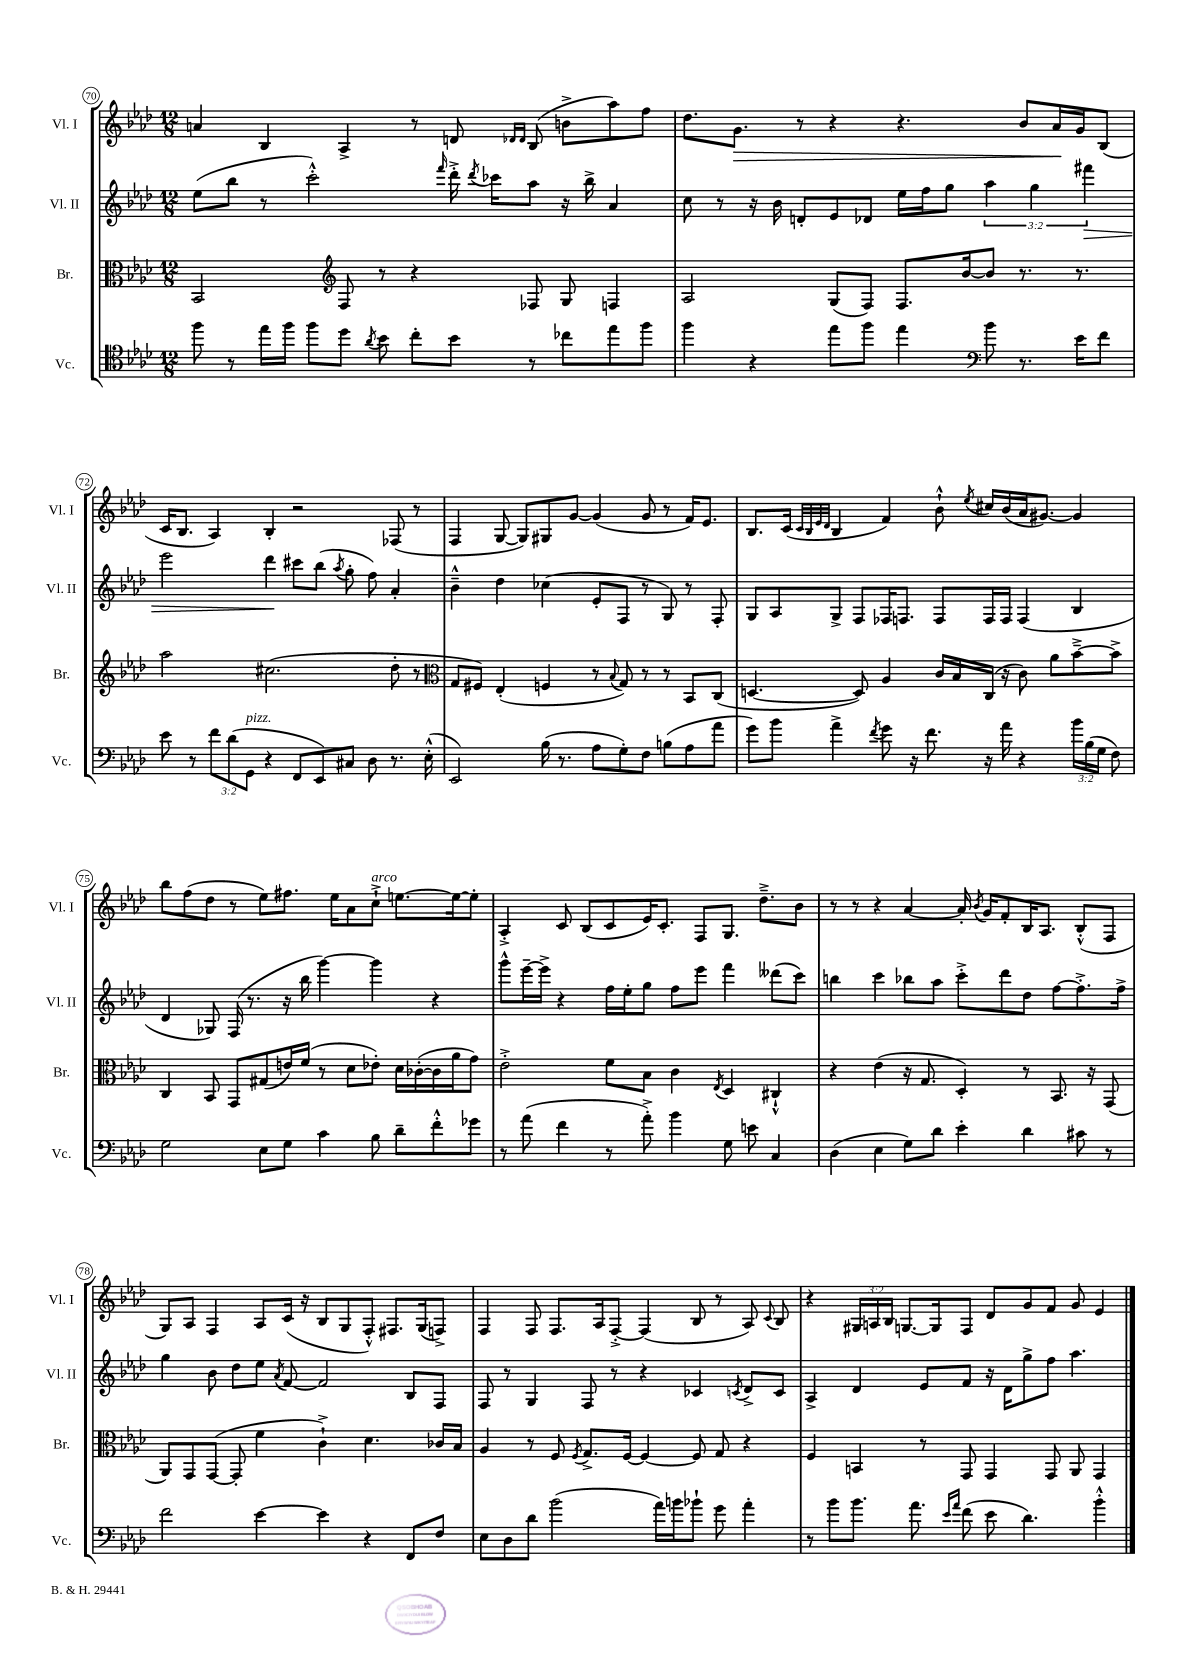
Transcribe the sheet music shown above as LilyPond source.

<<
\new StaffGroup <<
\new Staff = "s0" \with { instrumentName = "Vl. I" shortInstrumentName = "Vl. I" } {
    \clef treble \key aes \major \numericTimeSignature \time 12/8 \override Staff.TupletNumber.text = #tuplet-number::calc-fraction-text
    \autoBeamOff a'4 bes4 aes4-> r8 d'8 \grace { des'16[ des'16] } bes8( b'8[-> aes''8) f''8] |
    des''8.[ g'8.]\> r8 r4 r4. bes'8[ aes'16\! g'16 bes8]( |
    c'16[ bes8.] aes4) bes4-. r2 fes8( r8 |
    f4 g8~ g8[) gis8 g'8]~ g'4( g'8 r8 f'16[) ees'8.] |
    bes8.[ c'16]( \grace { c'32[ bes32 ees'32 des'32] } bes4 f'4) bes'8-!-^ \acciaccatura { ees''8 } cis''16[ bes'16( aes'16 gis'8.]~) gis'4 |
    bes''8[ f''8( des''8] r8 ees''8[) fis''8.] ees''16[ aes'8 c''8]-!->^\markup { \italic "arco" } e''8.[~ e''16~ e''8]-. |
    aes4-.-> c'8 bes8[( c'8 ees'16) c'8.]-. f8[ g8.] des''8.[---> bes'8] |
    r8 r8 r4 aes'4~ aes'16-. \acciaccatura { bes'8 } g'16[ f'8-. bes16 aes8.] bes8[-.-^( f8] |
    g8[) aes8] f4 aes8[ c'16]( r16 bes8[ g8 f8]-.-^) fis8.[ g16( f8]->) |
    f4 f8 f8.[ aes16 f8]~-.-> f4( bes8 r8 aes8) \appoggiatura { c'8 } bes8 |
    r4 \tuplet 3/2 { gis16[ a16 bes16] } g8.[~ g16 f8] des'8[ g'8 f'8] g'8 ees'4 \bar "|." |
}
\new Staff = "s1" \with { instrumentName = "Vl. II" shortInstrumentName = "Vl. II" } {
    \clef treble \key aes \major \numericTimeSignature \time 12/8 \override Staff.TupletNumber.text = #tuplet-number::calc-fraction-text
    \autoBeamOff ees''8[( bes''8] r8 c'''2-.-^) \grace { f'''16 } des'''16-.-> \acciaccatura { des'''8 } ces'''16[ aes''8] r16 bes''16-> aes'4 |
    c''8 r8 r16 bes'16 d'8[-. ees'8 des'8] ees''16[ f''16 g''8] \tuplet 3/2 { aes''4 g''4 fis'''4\> } |
    ees'''2 des'''4\! cis'''8[ bes''8]( \acciaccatura { aes''8 } g''8-. f''8) aes'4-. |
    bes'4---^ des''4 ces''4( ees'8[-. f8] r8 g8) r8 f8-. |
    g8[ aes8 g8]-> f8[ fes16 f8.] f8[ f16 f16] f4( bes4 |
    des'4 ges8) f16( r8. r16 bes''16 g'''4~) g'''4 r4 |
    g'''8[-^ ees'''16~-- ees'''16]-> r4 f''16[ ees''16-. g''8] f''8[ ees'''8] f'''4 deses'''8[( c'''8]) |
    b''4 c'''4 bes''8[ aes''8] c'''8[-.-> des'''8 des''8] f''8[~ f''8.-.-> f''16]-> |
    g''4 bes'8 des''8[ ees''8] \acciaccatura { aes'8 } f'8~ f'2 bes8[ f8] |
    f8 r8 g4 f8 r8 r4 ces'4 \acciaccatura { c'8 } des'8[-> c'8] |
    aes4-> des'4 ees'8[ f'8] r16 des'16[ g''8-> f''8] aes''4. \bar "|." |
}
\new Staff = "s2" \with { instrumentName = "Br." shortInstrumentName = "Br." } {
    \clef alto \key aes \major \numericTimeSignature \time 12/8
    \autoBeamOff bes,2 \clef treble f8 r8 r4 fes8 g8 f4 |
    aes2 g8[( f8]) f8.[ bes'16~ bes'8] r8. r8. |
    aes''2 cis''2.( des''8-. r8 |
    \clef alto g8[ fis8]) ees4-.( f4 r8 \appoggiatura { bes8 } g8) r8 r8 bes,8[ c8]( |
    d4.~ d8) aes4 c'16[ bes16 c16]( r16 c'8) aes'8[ bes'8~---> bes'8]-> |
    c4 bes,8 g,8[ gis8( e'16) f'16]( r8 des'8[ ees'8]-.) des'16[ ces'16~-.( ces'16 aes'16 g'8]) |
    ees'2-.-> f'8[ bes8] c'4 \acciaccatura { ees8 } des4 cis4-!-^ |
    r4 ees'4( r16 g8. des4-.) r8 bes,8. r16 g,8( |
    aes,8[) g,8 g,8]~( g,8-. f'4 c'4-!->) des'4. ces'16[ bes16] |
    aes4 r8 f8 \acciaccatura { f8 } g8.[-> f16]~ f4~ f8 g8 r4 |
    f4 b,4 r8 g,8 g,4 g,8 aes,8 g,4 \bar "|." |
}
\new Staff = "s3" \with { instrumentName = "Vc." shortInstrumentName = "Vc." } {
    \clef tenor \key aes \major \numericTimeSignature \time 12/8 \override Staff.TupletNumber.text = #tuplet-number::calc-fraction-text
    \autoBeamOff f''8 r8 ees''16[ f''16] f''8[ des''8] \acciaccatura { aes'8 } bes'8 c''8[-. bes'8] r8 ces''8[ ees''8 f''8] |
    f''4 r4 ees''8[ f''8] ees''4 \clef bass bes'8 r8. ees'16[ f'8] |
    ees'8 r8 \tuplet 3/2 { f'8[ des'8( g,8]^\markup { \italic "pizz." } } r4 f,8[ ees,8) cis8] des8 r8. ees16-.-^( |
    ees,2) bes16( r8. aes8[ g8-.) f8] b8[( aes8 aes'8] |
    g'8[) bes'8] aes'4-> \acciaccatura { f'8 } g'8 r16 f'8. r16 aes'16 r4 \tuplet 3/2 { bes'16[ bes16( g16] } f8) |
    g2 ees8[ g8] c'4 bes8 des'8[-- f'8-.-^ ges'8] |
    r8 aes'8( f'4 r8 aes'8-.->) bes'4 g8 e'8 c4 |
    des4( ees4 g8[) des'8] ees'4-. des'4 cis'8 r8 |
    f'2 ees'4~ ees'4 r4 f,8[ f8] |
    ees8[ des8 des'8] bes'2( aes'16[) b'16 bes'8]-! g'8 aes'4-. |
    r8 bes'8[ bes'8.] aes'8. \grace { ees'16[ aes'16] } f'8( ees'8 des'4.) bes'4-.-^ \bar "|." |
}
>>
>>
\layout { \context { \Score currentBarNumber = #70 \override BarNumber.stencil = #(make-stencil-circler 0.1 0.3 ly:text-interface::print) } }
